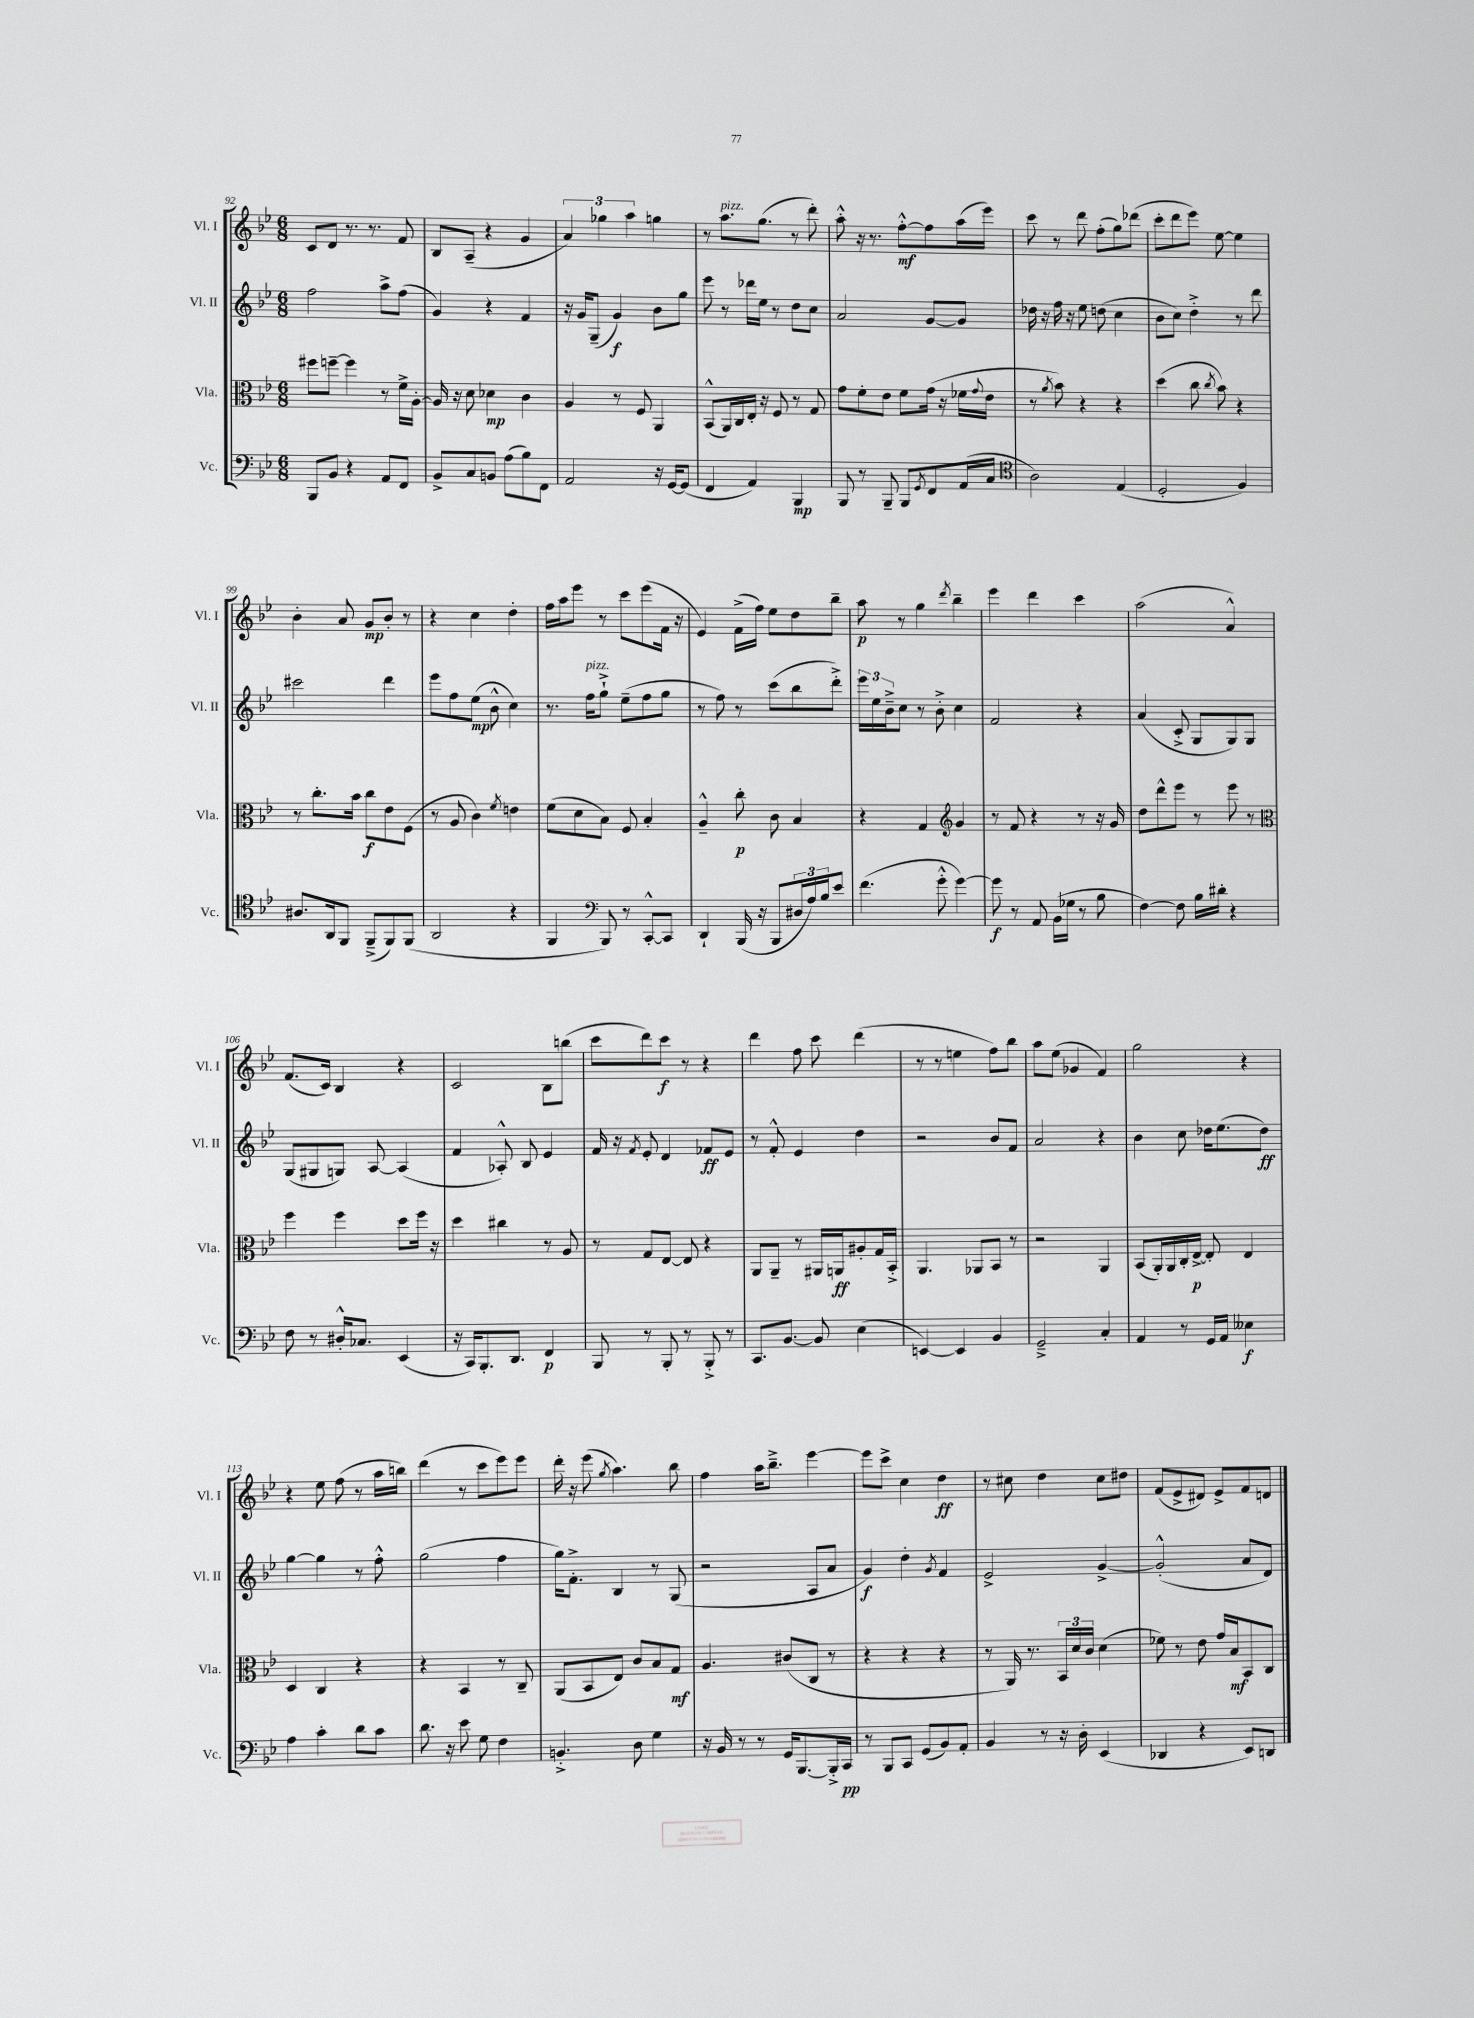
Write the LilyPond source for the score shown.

<<
\new StaffGroup <<
\new Staff = "s0" \with { instrumentName = "Vl. I" shortInstrumentName = "Vl. I" } {
    \clef treble \key bes \major \numericTimeSignature \time 6/8
    c'8 d'8 r8. r8. f'8 |
    bes8 a8--( r4 g'4 |
    \tuplet 3/2 { a'4) ges''4 a''4 } g''4 |
    r8 a''8.^\markup { \italic "pizz." } g''8.( r8 d'''8-.) |
    a''8-.-^ r16 r8. f''8~-.-^\mf f''8 a''16( ees'''16) |
    c'''8 r8 d'''8 f''8-.( g''8) des'''8( |
    c'''8-. d'''8 ees'''8) ees''8~ ees''4 |
    bes'4-. a'8 g'8\mp bes'8-. r8 |
    r4 c''4 d''4-. |
    f''16 a''16 ees'''8 r8 c'''8 ees'''8( f'16 r16 |
    ees'4) f'16->( f''16) ees''8 d''8 bes''8-- |
    a''8\p r8 g''4 \acciaccatura { d'''8 } bes''4-- |
    ees'''4 d'''4 c'''4 |
    a''2( a'4-^) |
    f'8.( c'16) bes4 r4 |
    c'2 bes8 b''8( |
    c'''8 d'''8) c'''8\f r8 r4 |
    d'''4 f''8 c'''8 d'''4( |
    r8 r8 e''4 f''8) bes''8 |
    a''8 ees''8( ges'4 f'4) |
    g''2 r4 |
    r4 ees''8 f''8( r8 a''16 b''16) |
    d'''4( r8 c'''8 ees'''8) ees'''8 |
    d'''16-. r16 ees'''8( \acciaccatura { g''8 } a''4.) bes''8 |
    f''4 a''16 bes''8.---> ees'''4~ |
    ees'''8 c'''8-> c''4 d''4\ff |
    r8 cis''8 d''4 cis''8 dis''8 |
    f'8( ees'8-> dis'8) ees'8-> f'8 d'8 \bar "|." |
}
\new Staff = "s1" \with { instrumentName = "Vl. II" shortInstrumentName = "Vl. II" } {
    \clef treble \key bes \major \numericTimeSignature \time 6/8
    f''2 a''8-> f''8( |
    g'4) r4 f'4 |
    r16 g'16 g8--( g'4\f) bes'8 g''8 |
    ees'''8 r8 des'''16 ees''16 r8 d''8 c''8 |
    a'2 g'8~ g'8 |
    des''16 r16 f''16 r16 ees''8 d''8( c''4 |
    bes'8 c''8) d''4-.-> r8 d'''8 |
    cis'''2 d'''4 |
    ees'''8 f''8 ees''8\mp( bes'8-^ c''4) |
    r8. f''16^\markup { \italic "pizz." } g''8-!-> ees''8--( f''8 g''8 |
    r8 f''8) r8 c'''8( bes''8 d'''8-.->) |
    \tuplet 3/2 { ees'''16 ees''16 bes'16---> } c''8 r8 bes'8-.-> c''4 |
    f'2 r4 |
    a'4( c'8-.-> g8 g8) g8 |
    g8( gis8 g8) a8~ a4( |
    f'4 aes8-.-^) bes8 ees'4 |
    f'16 r16 \acciaccatura { f'8 } ees'8-. d'4 fes'8\ff ees'8 |
    r8 f'8-.-^ ees'4 d''4 |
    r2 bes'8 f'8 |
    a'2 r4 |
    bes'4 c''8 des''16 ees''8.( des''8\ff) |
    g''4~ g''4 r8 f''8-.-^ |
    g''2( f''4 |
    g''16) f'8.-.-> bes4 r8 g8( |
    r2 a8 a'8 |
    g'4\f) d''4-. \acciaccatura { g'8 } f'4 |
    ees'2-> g'4~-> |
    g'2-.-^( a'8 d'8) \bar "|." |
}
\new Staff = "s2" \with { instrumentName = "Vla." shortInstrumentName = "Vla." } {
    \clef alto \key bes \major \numericTimeSignature \time 6/8
    fis''8 f''8~-- f''4 r8 f'16-> a16~-. |
    a16 r16 d'8 des'4\mp c'4 |
    a4 r8 f8 a,4 |
    bes,8-^( a,16) c16 ees16-. r16 f8 r8 g8 |
    g'8 f'8-. ees'8 f'8 g'16( r16 fes'16 \appoggiatura { g'8 } ees'16 |
    r8 \acciaccatura { a'8 } bes'8) r4 r4 |
    d''4( c''8 \acciaccatura { c''8 } bes'8) r4 |
    r8 c''8.-. bes'16 c''8\f ees'8 f8( |
    r8 a8 c'4) \acciaccatura { f'8 } e'4 |
    f'8( d'8 bes8) f8 bes4-. |
    a4---^ c''8-.\p c'8 bes4 |
    r4 g4 \clef treble g'4 |
    r8 f'8 r4 r8 r16 g'16 |
    d''8 d'''8-^ ees'''8 r8 ees'''8 r8 |
    \clef alto f''4 f''4 d''8 f''16 r16 |
    d''4 cis''4 r8 a8 |
    r8 g8 ees8~ ees8 r4 |
    a,8 a,8-- r8 ais,16 a,16\ff ais8-. g16 bes,16-.-> |
    a,4. aes,8 bes,8 r8 |
    r2 a,4 |
    bes,8( a,16-.) a,16 c16-. ees16~->\p ees8-. ees4 |
    d4 c4 r4 |
    r4 bes,4 r8 c8-- |
    a,8( bes,8 ees8) c'8 bes8 g8\mf |
    a4. cis'8( c8 r8 |
    r4 r4 r4 |
    r8 a,16) r8. \tuplet 3/2 { bes,16 d'16 c'16 } d'4( |
    fes'8) r8 ees'8 g'16 bes16\mf bes,8 c8 \bar "|." |
}
\new Staff = "s3" \with { instrumentName = "Vc." shortInstrumentName = "Vc." } {
    \clef bass \key bes \major \numericTimeSignature \time 6/8
    bes,,8 bes,8 r4 a,8 f,8 |
    bes,8-> c8 b,8 a8( bes8) f,8 |
    a,2 r16 g,16~ g,8( |
    f,4 a,4) bes,,4\mp |
    bes,,8 r8 bes,,8-- bes,,8 \acciaccatura { g,8 } f,8 a,16( c16 |
    \clef tenor a2) ees4( |
    d2-. f4) |
    ais8. a,16 f,8 f,8--->( f,8) f,8( |
    a,2 r4 |
    f,4 \clef bass bes,,8) r8 c,8~-.-^ c,8 |
    d,4-! bes,,16( r16 bes,,8 \tuplet 3/2 { dis16 a16) bes16 } ees'8 |
    f'4.( g'8-.-^ g'4~) |
    g'8\f r8 a,8 bes,16( ges16 r8 bes8 |
    f4~) f8 bes16 dis'16-. r4 |
    f8 r8 dis16-.-^ ces8. ees,4( |
    r16 c,16) bes,,8.-. d,8. f,4\p |
    bes,,8 r8 bes,,8-. r8 bes,,8-.-> r8 |
    c,8. bes,8.~ bes,8 ees4( |
    e,4~) e,4 bes,4 |
    g,2---> c4-. |
    a,4 r8 g,16 a,16 eeses4\f |
    a4 c'4-. d'8 c'8 |
    d'8. r16 ees'8 g8 f4 |
    b,4.-.-> d8 g4 |
    r16 bes,16 r8 r8 g,16 bes,,8.~ bes,,16-.-> c,16\pp |
    r8 bes,,8 c,8 g,8( bes,8) a,8-. |
    bes,4 r8 r16 d16-. ees,4( |
    des,4 r4 ees,8) d,8 \bar "|." |
}
>>
>>
\layout { \context { \Score currentBarNumber = #92 } }
